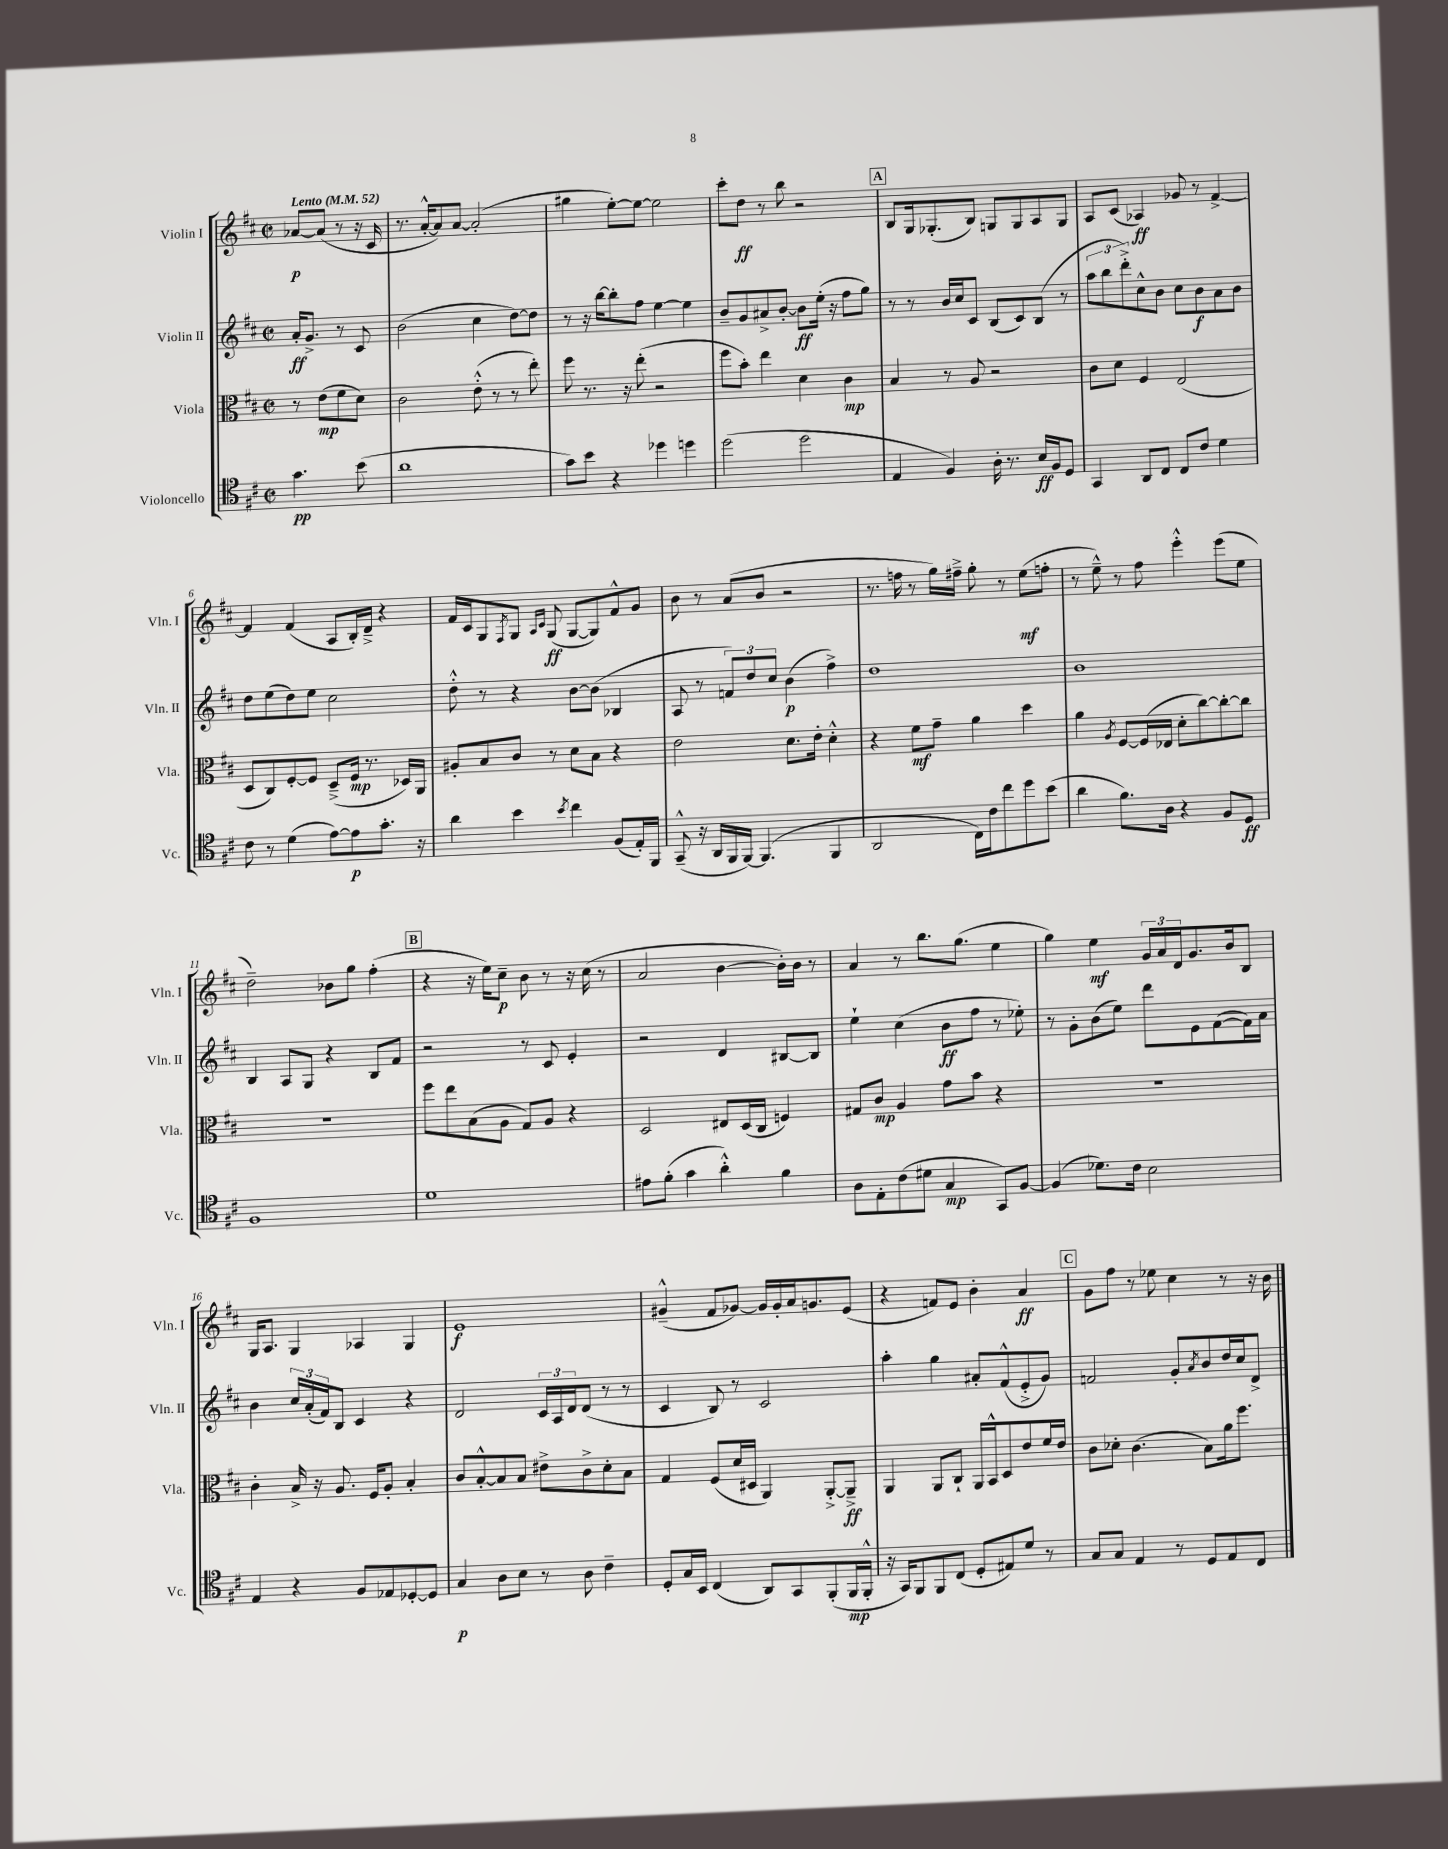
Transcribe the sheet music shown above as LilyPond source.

<<
\new StaffGroup <<
\new Staff = "s0" \with { instrumentName = "Violin I" shortInstrumentName = "Vln. I" } {
    \clef treble \key d \major \defaultTimeSignature \time 2/2 \partial 2 \tempo "Lento" 4 = 52
    aes'8~\p aes'8( r8 r16 cis'16 |
    r8. a'16~-.-^ a'8) a'8~ a'2-.( |
    gis''4 e''8~-.) e''8~ e''2 |
    cis'''8-. d''8\ff r8 b''8 r2 |
    \mark \markup { \box "A" } b8 g16 ges8.-.( b8) g8 g8 a8 g8 |
    a8 cis'8( aes4\ff) ges'8 r8 fis'4~-> |
    fis'4 fis'4( a8 b16-.) d'16---> r4 |
    fis'16 cis'16 g8 \acciaccatura { fis8 } g8 \grace { a16 cis'16 } g8\ff( g8~ g8) fis'8-^ g'8 |
    b'8 r8 a'8( b'8 r2 |
    r8. f''16 r8 g''16) fis''16---> g''8-. r8 e''8\mf( f''8-. |
    r8 e''8---^) r8 fis''8 e'''4-.-^ e'''8( e''8 |
    d''2--) bes'8 g''8 fis''4-.( |
    \mark \markup { \box "B" } r4 r16 e''16) cis''8--\p b'8 r8 r16 cis''16( r8 |
    a'2 b'4~ b'16-.) b'16 r8 |
    a'4 r8 b''8. g''8.( e''4 |
    g''4) e''4\mf \tuplet 3/2 { g'16 a'16 d'16 } g'8. b'16 b8 |
    g16 a8. g4 aes4 g4 |
    e'1\f |
    gis'4---^( fis'8 ges'8~) ges'16 ges'16-. a'16 g'8. e'8( |
    r4 f'8) e'8 b'4-. a'4\ff |
    \mark \markup { \box "C" } g'8 fis''8 r8 ees''8 cis''4 r8 r16 b'16 \bar "|." |
}
\new Staff = "s1" \with { instrumentName = "Violin II" shortInstrumentName = "Vln. II" } {
    \clef treble \key d \major \defaultTimeSignature \time 2/2 \partial 2
    a'16-.\ff g'8.-> r8 cis'8 |
    b'2( cis''4 d''8~) d''8 |
    r8 r16 b''16~ b''8-. fis''8 e''4~ e''4 |
    b'8-- g'8 ais'8-> b'8~-. b'8\ff e''16-.( r16 fis''8 g''8) |
    \mark \markup { \box "A" } r8 r8 b'16 cis''16 cis'8 b8( cis'8) b8( r8 |
    \tuplet 3/2 { a''8 b''8 d'''8-.->) } cis''8-^ b'8 cis''8 b'8\f a'8 b'8 |
    d''8 e''8( d''8) e''8 cis''2 |
    d''8-.-^ r8 r4 b'8~ b'8( bes4 |
    a8 r8 \tuplet 3/2 { f'8) d''8 cis''8 } b'4\p( fis''4->) |
    d''1 |
    b'1 |
    b4 a8 g8 r4 b8 fis'8 |
    \mark \markup { \box "B" } r2 r8 cis'8 e'4-. |
    r2 d'4 bis8~ bis8 |
    e''4-! cis''4( b'8\ff fis''8 r8 ees''8-.) |
    r8 g'8-. b'8( e''8) d'''8 e'8 fis'8~( fis'16) a'16 |
    b'4 \tuplet 3/2 { cis''16 a'16-.( fis'16) } b8 cis'4 r4 |
    d'2 \tuplet 3/2 { cis'16 a16 d'16 } d'8( r8 r8 |
    cis'4 b8) r8 cis'2 |
    a''4-. g''4 ais'8-. fis'8-^( e'8-.-> g'8) |
    \mark \markup { \box "C" } f'2 g'8-. \acciaccatura { a'8 } b'8 d''16 cis''16 d'8-> \bar "|." |
}
\new Staff = "s2" \with { instrumentName = "Viola" shortInstrumentName = "Vla." } {
    \clef alto \key d \major \defaultTimeSignature \time 2/2 \partial 2
    r8 e'8\mp( fis'8 d'8) |
    cis'2 e'8-.-^( r8 r8 e''8-.) |
    fis''8 r8. r16 e''8-.( r2 |
    fis''8 b'8-.) e''4 d'4 cis'4\mp |
    \mark \markup { \box "A" } b4 r8 a8 r2 |
    cis'8 d'8 fis4 e2( |
    d8 cis8) fis8~-. fis8 d8--->( fis16\mp r8. des16) a,16 |
    ais8-. b8 cis'8 r8 d'8 b8 r4 |
    e'2 d'8. e'16-. d'4-.-^ |
    r4 fis'8\mf g'8-- a'4 d''4 |
    a'4 \acciaccatura { a8 } fis8~ fis16( ees16 d'8-. cis''8~) cis''8~-. cis''8 |
    R1 |
    \mark \markup { \box "B" } fis''8 e''8 b8( a8 g8) a8 r4 |
    d2 eis8 d16( cis16 f4) |
    gis8 cis'8\mp a4 g'8 b'8 r4 |
    R1 |
    cis'4-. b16-> r16 a8. fis16 a8-. b4-. |
    cis'8 b8~-.-^ b8 b8 eis'8-> cis'8-> d'8-. b8 |
    g4 fis8( d'16 dis16 a,4) a,8~-.-> a,8--->\ff |
    a,4 a,8 cis8-! a,16 b,16-^ d8 e'8 fis'16 e'16 |
    \mark \markup { \box "C" } cis'8 des'8-. cis'4.( b8) a'16 fis''8. \bar "|." |
}
\new Staff = "s3" \with { instrumentName = "Violoncello" shortInstrumentName = "Vc." } {
    \clef tenor \key d \major \defaultTimeSignature \time 2/2 \partial 2
    g'4.\pp b'8( |
    a'1 |
    g'8) b'8 r4 des''4 d''4 |
    d''2( d''2 |
    \mark \markup { \box "A" } e4 fis4) a16-. r8. b16\ff fis16 d8 |
    g,4 a,8 cis8 cis8 cis'8 d'4 |
    cis'8 r8 d'4( e'8~) e'8\p g'8.-. r16 |
    a'4 b'4 \acciaccatura { b'8 } cis''4 fis8( e16-.) fis,16 |
    g,8---^( r16 a,16 fis,16 fis,16~) fis,4.( fis,4 |
    a,2 cis16) cis'16 cis''8 d''8 b'8( |
    a'4 fis'8.) a16 r4 fis8 d8\ff |
    fis1 |
    \mark \markup { \box "B" } d'1 |
    eis'8 fis'8-.( g'4 a'4-.-^) fis'4 |
    a8 e8-. cis'8( dis'8 g4\mp g,8) fis8~ |
    fis4( des'8.) cis'16 b2 |
    e4 r4 fis8 ees8 des8~-. des8 |
    g4\p a8 b8 r8 a8 cis'4-- |
    d8-. g16 b,16 cis4( a,8) g,8 fis,8-.( fis,16\mp fis,16-.-^ |
    r16 g,16) fis,8 fis,8 cis8( d8-. eis8) d'8 r8 |
    \mark \markup { \box "C" } g8 g8 e4 r8 d8 e8 cis8 \bar "|." |
}
>>
>>
